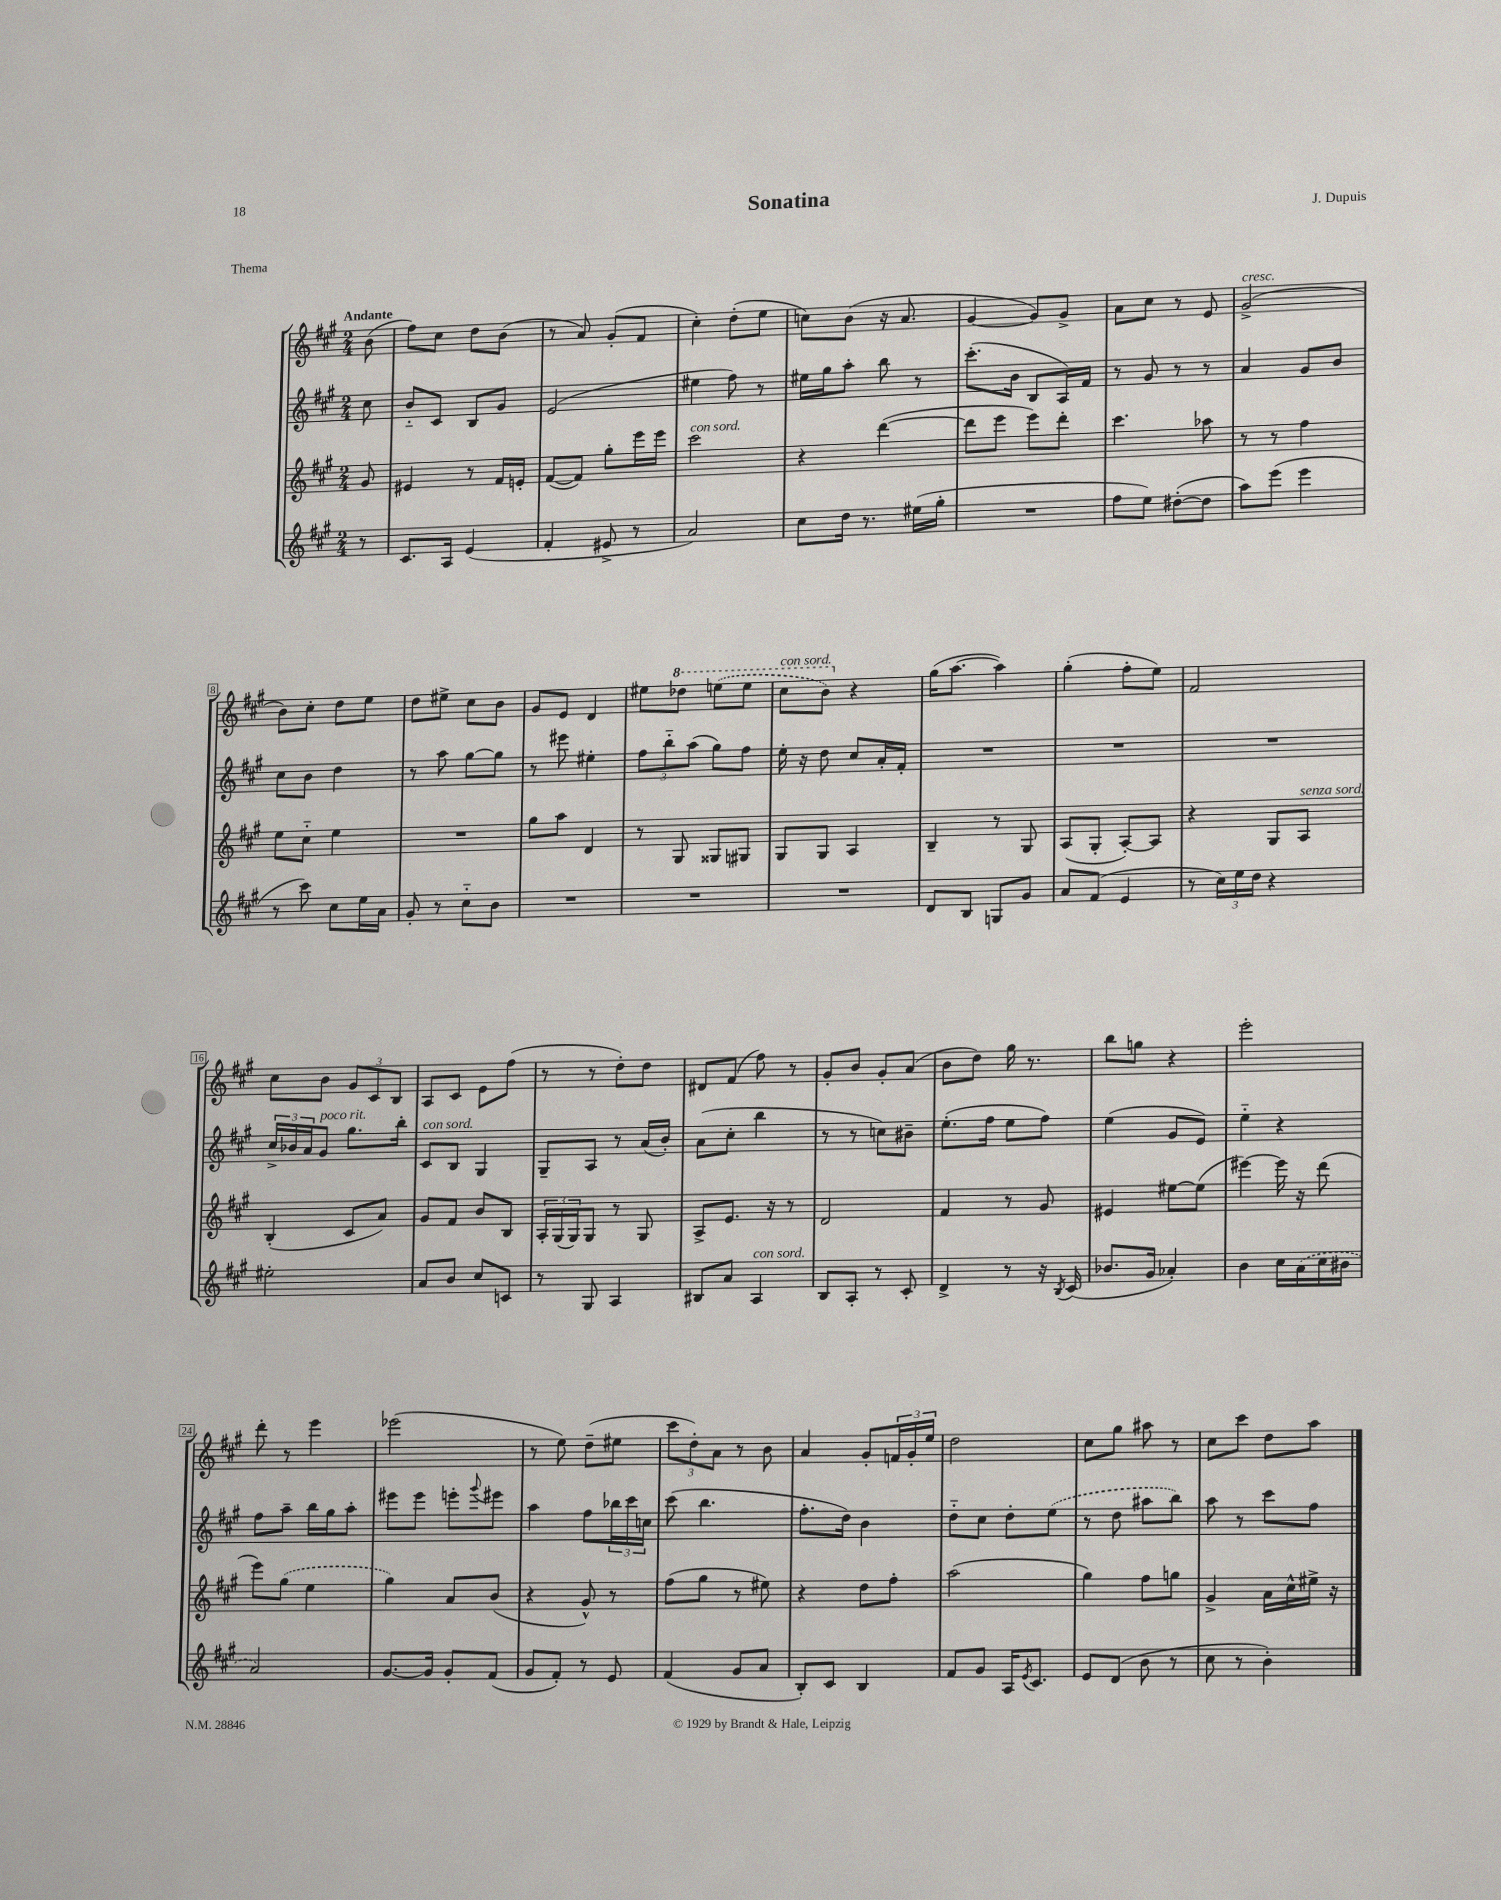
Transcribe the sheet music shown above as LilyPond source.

\header { title = "Sonatina" composer = "J. Dupuis" piece = "Thema" }
<<
\new StaffGroup <<
\new Staff = "s0" {
    \clef treble \key a \major \numericTimeSignature \time 2/4 \partial 8 \tempo "Andante"
    b'8( |
    fis''8) cis''8 d''8 b'8( |
    r8 a'8) gis'8-.( fis'8 |
    cis''4-.) d''8-.( e''8 |
    c''8) b'8( r16 a'8. |
    gis'4~ gis'8) gis'8-> |
    a'8 cis''8 r8 e'8 |
    gis'2->^\markup { \italic "cresc." }( |
    b'8) cis''8-. d''8 e''8 |
    d''8 eis''8-> cis''8 b'8 |
    gis'8 e'8 d'4 |
    eis''8 \ottava #1 des'''8 \once \slurDashed e'''!8( e'''8 |
    cis'''8^\markup { \italic "con sord." } b''8) \ottava #0 r4 |
    gis''16( a''8.~ a''4) |
    gis''4-.( fis''8-. e''8) |
    fis'2 |
    cis''8 b'8 \tuplet 3/2 { gis'8 cis'8 b8 } |
    a8 cis'8 e'8 fis''8( |
    r8 r8 d''8-.) d''8 |
    dis'8 fis'8( fis''8) r8 |
    gis'8-. b'8 gis'8-. a'8( |
    b'8 d''8) gis''16 r8. |
    b''8 g''8 r4 |
    e'''2-. |
    d'''8-. r8 e'''4 |
    ees'''2( |
    r8 e''8) d''8--( eis''8 |
    \tuplet 3/2 { cis'''8 d''8-.) a'8 } r8 b'8 |
    a'4 gis'8-. \tuplet 3/2 { f'16 gis'16-. e''16 } |
    d''2 |
    cis''8 gis''8 ais''8 r8 |
    cis''8 cis'''8 d''8 a''8 \bar "|." |
}
\new Staff = "s1" {
    \clef treble \key a \major \numericTimeSignature \time 2/4 \partial 8
    cis''8 |
    b'8-_ cis'8 b8 gis'8 |
    e'2( |
    eis''4 fis''8) r8 |
    eis''16 gis''16 a''8-. b''8 r8 |
    cis'''8.-.( b'16 b8 a16) fis'16 |
    r8 gis'8 r8 r8 |
    a'4 gis'8 b'8 |
    cis''8 b'8 d''4 |
    r8 a''8 gis''8~ gis''8 |
    r8 eis'''8 eis''4-. |
    \tuplet 3/2 { fis''8 b''8-_ a''8( } gis''8) fis''8 |
    e''16-. r16 d''8 cis''8 a'16-. fis'16-. |
    R2 |
    R2 |
    R2 |
    \tuplet 3/2 { cis''16-> bes'16 a'16 } gis'8^\markup { \italic "poco rit." } gis''8. b''16-. |
    cis'8^\markup { \italic "con sord." } b8 gis4 |
    gis8-- a8 r8 a'16( b'16-.) |
    a'8( cis''8-. b''4 |
    r8 r8 c''8) bis'8-- |
    e''8.-.( fis''16 e''8 fis''8) |
    e''4( gis'8 e'8) |
    e''4-_ r4 |
    fis''8 a''8-- b''16 gis''16 a''8-. |
    eis'''8 eis'''8 e'''8-. \appoggiatura { gis'''8 } eis'''8 |
    a''4 fis''8 \tuplet 3/2 { bes''16 cis'''16 c''16 } |
    cis'''8( b''4. |
    fis''8.-. d''16) b'4 |
    d''8-_ cis''8 d''8-. \once \slurDashed e''8( |
    r8 d''8 ais''8 b''8) |
    a''8 r8 cis'''8 fis''8 \bar "|." |
}
\new Staff = "s2" {
    \clef treble \key a \major \numericTimeSignature \time 2/4 \partial 8
    gis'8 |
    eis'4 r8 fis'16 e'16-. |
    fis'8~( fis'8) gis''8-. e'''16 e'''16 |
    cis'''2^\markup { \italic "con sord." } |
    r4 d'''4~( |
    d'''8 e'''8 e'''8) d'''8-. |
    cis'''4. aes''8 |
    r8 r8 fis''4 |
    e''8 cis''8-_ e''4 |
    R2 |
    gis''8 a''8 d'4 |
    r8 gis8 gisis8 gis8 |
    gis8 gis8 a4 |
    b4-- r8 gis8 |
    a8( gis8-. a8~-.) a8 |
    r4 gis8 a8^\markup { \italic "senza sord." } |
    b4-.( cis'8 a'8) |
    gis'8 fis'8 b'8 b8 |
    \tuplet 3/2 { a16-. gis16( gis16) } gis8 r8 gis8 |
    a8-> e'8. r16 r8 |
    d'2 |
    fis'4 r8 gis'8 |
    eis'4 eis''8~ eis''8( |
    eis'''4~) eis'''16 r16 d'''8( |
    e'''8) \once \slurDashed gis''8( e''4 |
    gis''4) a'8 b'8( |
    r4 gis'8-^) r8 |
    fis''8( gis''8 r8 eis''8) |
    r4 d''8 fis''8-. |
    a''2( |
    gis''4) fis''8 g''8 |
    gis'4-> a'16 cis''16-^ eis''16-> r16 \bar "|." |
}
\new Staff = "s3" {
    \clef treble \key a \major \numericTimeSignature \time 2/4 \partial 8
    r8 |
    cis'8. a16 e'4( |
    fis'4-. eis'8-> r8 |
    a'2) |
    cis''8 d''16 r8. eis''16( gis''16-. |
    R2 |
    fis''8 e''8) dis''8~-.( dis''8 |
    a''8) e'''8( e'''4 |
    r8 cis'''8) cis''8 e''16 a'16 |
    gis'8-. r8 cis''8-_ b'8 |
    R2 |
    R2 |
    R2 |
    d'8 b8 g8 gis'8 |
    a'8 fis'8( e'4 |
    r8 \tuplet 3/2 { cis''16) e''16 d''16 } r4 |
    eis''2-. |
    a'8 b'8 cis''8 c'8 |
    r8 gis8 a4 |
    bis8 a'8 a4^\markup { \italic "con sord." } |
    b8 a8-. r8 cis'8-. |
    d'4-> r8 r16 \acciaccatura { b8 } cis'16( |
    bes'8. gis'16 aes'4-.) |
    b'4 cis''16 \once \slurDashed a'16( cis''16 bis'16 |
    a'2) |
    gis'8.~ gis'16 gis'8-. fis'8( |
    gis'8 fis'8-.) r8 e'8 |
    fis'4( gis'8 a'8 |
    b8-.) cis'8 b4 |
    fis'8 gis'8 a16 \acciaccatura { e'8 } cis'8. |
    e'8 d'8( b'8 r8 |
    cis''8 r8 b'4-.) \bar "|." |
}
>>
>>
\layout { \context { \Score \override BarNumber.stencil = #(make-stencil-boxer 0.1 0.3 ly:text-interface::print) } }
